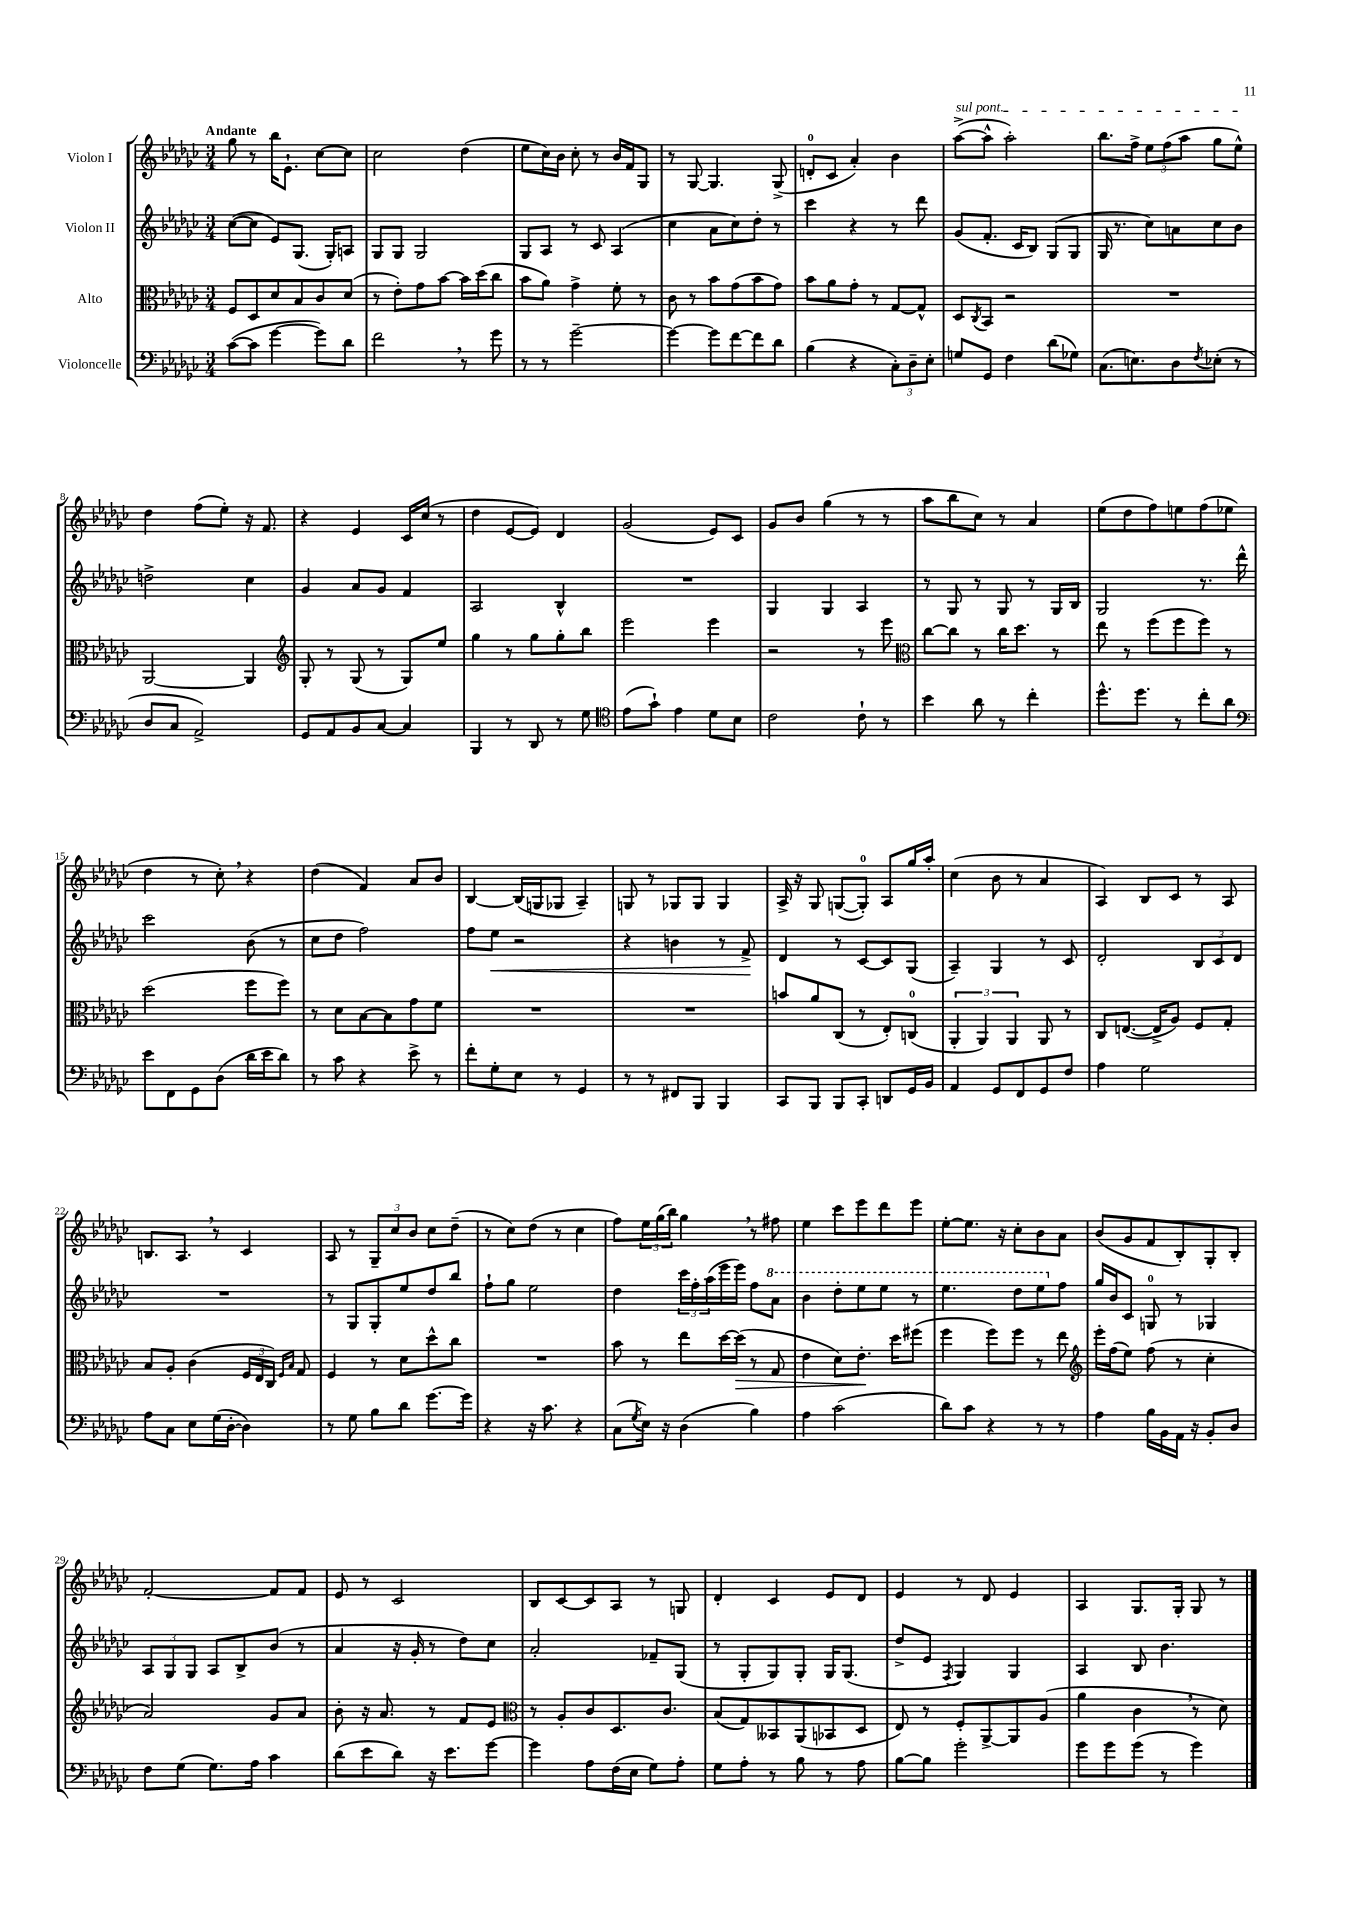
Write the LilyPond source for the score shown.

<<
\new StaffGroup <<
\new Staff = "s0" \with { instrumentName = "Violon I" } {
    \clef treble \key ges \major \numericTimeSignature \time 3/4 \tempo "Andante"
    ges''8 r8 bes''16 ees'8.-! ces''8~ ces''8 |
    ces''2 des''4( |
    ees''8 ces''16) bes'16 ces''8-. r8 bes'16 f'16 ges8 |
    r8 ges8~ ges4. ges8->( |
    d'8-0-. ces'8 aes'4-.) bes'4 |
    \once \override TextSpanner.bound-details.left.text = \markup { \italic "sul pont." } aes''8~->\startTextSpan( aes''8-^ aes''2-.) |
    bes''8. f''16-> \tuplet 3/2 { ees''8 f''8( aes''8 } ges''8 ees''8-^\stopTextSpan) |
    des''4 f''8( ees''8-.) r16 f'8. |
    r4 ees'4 ces'16 ces''16( r8 |
    des''4 ees'8~ ees'8) des'4 |
    ges'2( ees'8) ces'8 |
    ges'8 bes'8 ges''4( r8 r8 |
    aes''8 bes''8 ces''8) r8 aes'4 |
    ees''8( des''8 f''8) e''8 f''8( ees''8 |
    des''4 r8 ces''8-.) \breathe r4 |
    des''4( f'4) aes'8 bes'8 |
    bes4~ bes16( g16 ges8 aes4--) |
    g8 r8 ges8 ges8 ges4 |
    aes16-> r16 ges8 g8~( g8-0-.) aes8 ges''16 aes''16-. |
    ces''4( bes'8 r8 aes'4 |
    aes4) bes8 ces'8 r8 aes8 |
    b8. aes8. \breathe r8 ces'4 |
    aes8 r8 \tuplet 3/2 { ges8-- ces''8 bes'8 } ces''8 des''8--( |
    r8 ces''8) des''8( r8 ces''4 |
    f''8) \tuplet 3/2 { ees''16 ges''16( bes''16) } ges''4 \breathe r8 fis''8 |
    ees''4 ces'''8 ees'''8 des'''8 ees'''8 |
    ees''8~-. ees''8. r16 ces''8-. bes'8 aes'8 |
    bes'8( ges'8 f'8 bes8-.) ges8-. bes8-. |
    f'2~-. f'8 f'8 |
    ees'8 r8 ces'2 |
    bes8 ces'8~ ces'8 aes8 r8 g8 |
    des'4-. ces'4 ees'8 des'8 |
    ees'4 r8 des'8 ees'4 |
    aes4 ges8. ges16-. ges8 r8 \bar "|." |
}
\new Staff = "s1" \with { instrumentName = "Violon II" } {
    \clef treble \key ges \major \numericTimeSignature \time 3/4
    ces''8~( ces''8 ees'8) ges8.( ges16-.) a8 |
    ges8 ges8 ges2 |
    ges8 aes8 r8 ces'8 aes4( |
    ces''4 aes'8 ces''8) des''8-. r8 |
    ces'''4 r4 r8 des'''8 |
    ges'8( f'8.-. ces'16 bes8) ges8( ges8 |
    ges16 r8. ces''8) a'8 ces''8 bes'8 |
    d''2-> ces''4 |
    ges'4 aes'8 ges'8 f'4 |
    aes2 bes4-^ |
    R2. |
    ges4 ges4 aes4 |
    r8 ges8 r8 ges8 r8 ges16 bes16 |
    ges2 r8. des'''16-^ |
    ces'''2 bes'8( r8 |
    ces''8 des''8 f''2) |
    f''8 ees''8\< r2 |
    r4 b'4 r8 f'8->\! |
    des'4 r8 ces'8~ ces'8 ges8( |
    aes4--) ges4 r8 ces'8 |
    des'2-. \tuplet 3/2 { bes8 ces'8 des'8 } |
    R2. |
    r8 ges8 ges8-. ees''8 des''8 bes''8 |
    f''8-! ges''8 ees''2 |
    des''4 \tuplet 3/2 { ces'''16 f''16-. aes''16( } ees'''16 ees'''16) f''8 \ottava #1 aes''8 |
    bes''4 des'''8-. ees'''8 ees'''8 r8 |
    ees'''4. des'''8 ees'''8 \ottava #0 f''8 |
    ges''16 bes'16 ces'8 g8-0 r8 ges4 |
    \tuplet 3/2 { aes8 ges8 ges8 } aes8 bes8-> bes'8( r8 |
    aes'4 r16 ges'16-. r8 des''8) ces''8 |
    aes'2-. fes'8-- ges8( |
    r8 ges8-. ges8) ges8-. ges16 ges8.( |
    des''8-> ees'8 \acciaccatura { f8 } ges4) ges4 |
    aes4 bes8 bes'4. \bar "|." |
}
\new Staff = "s2" \with { instrumentName = "Alto" } {
    \clef alto \key ges \major \numericTimeSignature \time 3/4
    f8 des8 des'8 bes8 ces'8 des'8( |
    r8 ees'8-.) ges'8 bes'8~ bes'16 des''16( ces''8 |
    bes'8 aes'8) ges'4-> f'8-. r8 |
    ces'8 r8 bes'8 ges'8( bes'8 ges'8) |
    bes'8 aes'8 ges'8-. r8 ges8~ ges8-^ |
    des8 \acciaccatura { ces8 } bes,8 r2 |
    R2. |
    aes,2~ aes,4 |
    \clef treble ges8-. r8 ges8( r8 ges8) ees''8 |
    ges''4 r8 ges''8 ges''8-. bes''8 |
    ees'''2 ees'''4 |
    r2 r8 ees'''8 |
    \clef alto ces''8~ ces''8 r8 ces''16 des''8. r8 |
    ees''8 r8 f''8( f''8 f''8) r8 |
    des''2( f''8 f''8) |
    r8 des'8 bes8~ bes8 ges'8 f'8 |
    R2. |
    R2. |
    b'8 aes'8 ces8( r8 ees8-.) c8-0( |
    \tuplet 3/2 { aes,4-. aes,4) aes,4 } aes,8 r8 |
    ces8 e8.~( e16-> aes8) f8 ges8-. |
    bes8 aes8-. ces'4( \tuplet 3/2 { f16 ees16 ces16) } \grace { f16 bes16 } ges8 |
    f4 r8 des'8 des''8-^ ces''8 |
    R2. |
    bes'8 r8 ees''8 des''16~ des''16\>( r8 ges8 |
    ees'4 des'8) ees'8.-.\! des''16 fis''8( |
    f''4 f''8) f''8 r8 ees''8 |
    \clef treble ees'''16-. f''16( ees''8) f''8( r8 ces''4-. |
    aes'2) ges'8 aes'8 |
    bes'8-. r16 aes'8. r8 f'8 ees'8 |
    \clef alto r8 aes8-. ces'8 des8. ces'8. |
    bes8( ges8) beses,8 aes,8( bes,8 des8 |
    ees8) r8 f8-. aes,8~-> aes,8 aes8( |
    aes'4 ces'4 \breathe r8 des'8) \bar "|." |
}
\new Staff = "s3" \with { instrumentName = "Violoncelle" } {
    \clef bass \key ges \major \numericTimeSignature \time 3/4
    ces'8~( ces'8 ges'4~ ges'8) des'8 |
    f'2 \breathe r8 ges'8 |
    r8 r8 ges'2~-- |
    ges'4~ ges'8 f'8~ f'8 des'8 |
    bes4( r4 \tuplet 3/2 { ces8-.) des8-- ees8-. } |
    g8 ges,8 f4 des'8( ges8) |
    ces8.( e8.) des8 \acciaccatura { f8 } ees8-.( r8 |
    des8 ces8 aes,2->) |
    ges,8 aes,8 bes,8 ces8~ ces4 |
    bes,,4 r8 des,8 r8 ges8 |
    \clef tenor ees'8( ges'8-!) ees'4 des'8 bes8 |
    ces'2 ces'8-! r8 |
    bes'4 aes'8 r8 ces''4-. |
    des''8.-^ des''8. r8 ces''8-. aes'8 |
    \clef bass ees'8 f,8 ges,8 des8( des'16 ees'16 des'8) |
    r8 ces'8 r4 ees'8-> r8 |
    f'8-. ges8-. ees8 r8 ges,4 |
    r8 r8 fis,8 bes,,8 bes,,4 |
    ces,8 bes,,8 bes,,8 ces,8-. d,8 ges,16 bes,16 |
    aes,4 ges,8 f,8 ges,8 f8 |
    aes4 ges2 |
    aes8 ces8 ees8 ges16( des16~-. des4) |
    r8 ges8 bes8 des'8 ges'8.~ ges'16 |
    r4 r16 ces'8. r4 |
    ces8( \acciaccatura { ges8 } ees16) r16 des4( bes4) |
    aes4 ces'2( |
    des'8) ces'8 r4 r8 r8 |
    aes4 bes16 bes,16 aes,16 r16 bes,8-. des8 |
    f8 ges8( ges8.) aes16 ces'4 |
    des'8( ees'8 des'8) r16 ees'8. ges'8~ |
    ges'4 aes8 f16( ees16 ges8) aes8-. |
    ges8 aes8-. r8 bes8 r8 aes8 |
    bes8~ bes8 ges'2-. |
    ges'8 ges'8 ges'8( r8 ges'4) \bar "|." |
}
>>
>>
